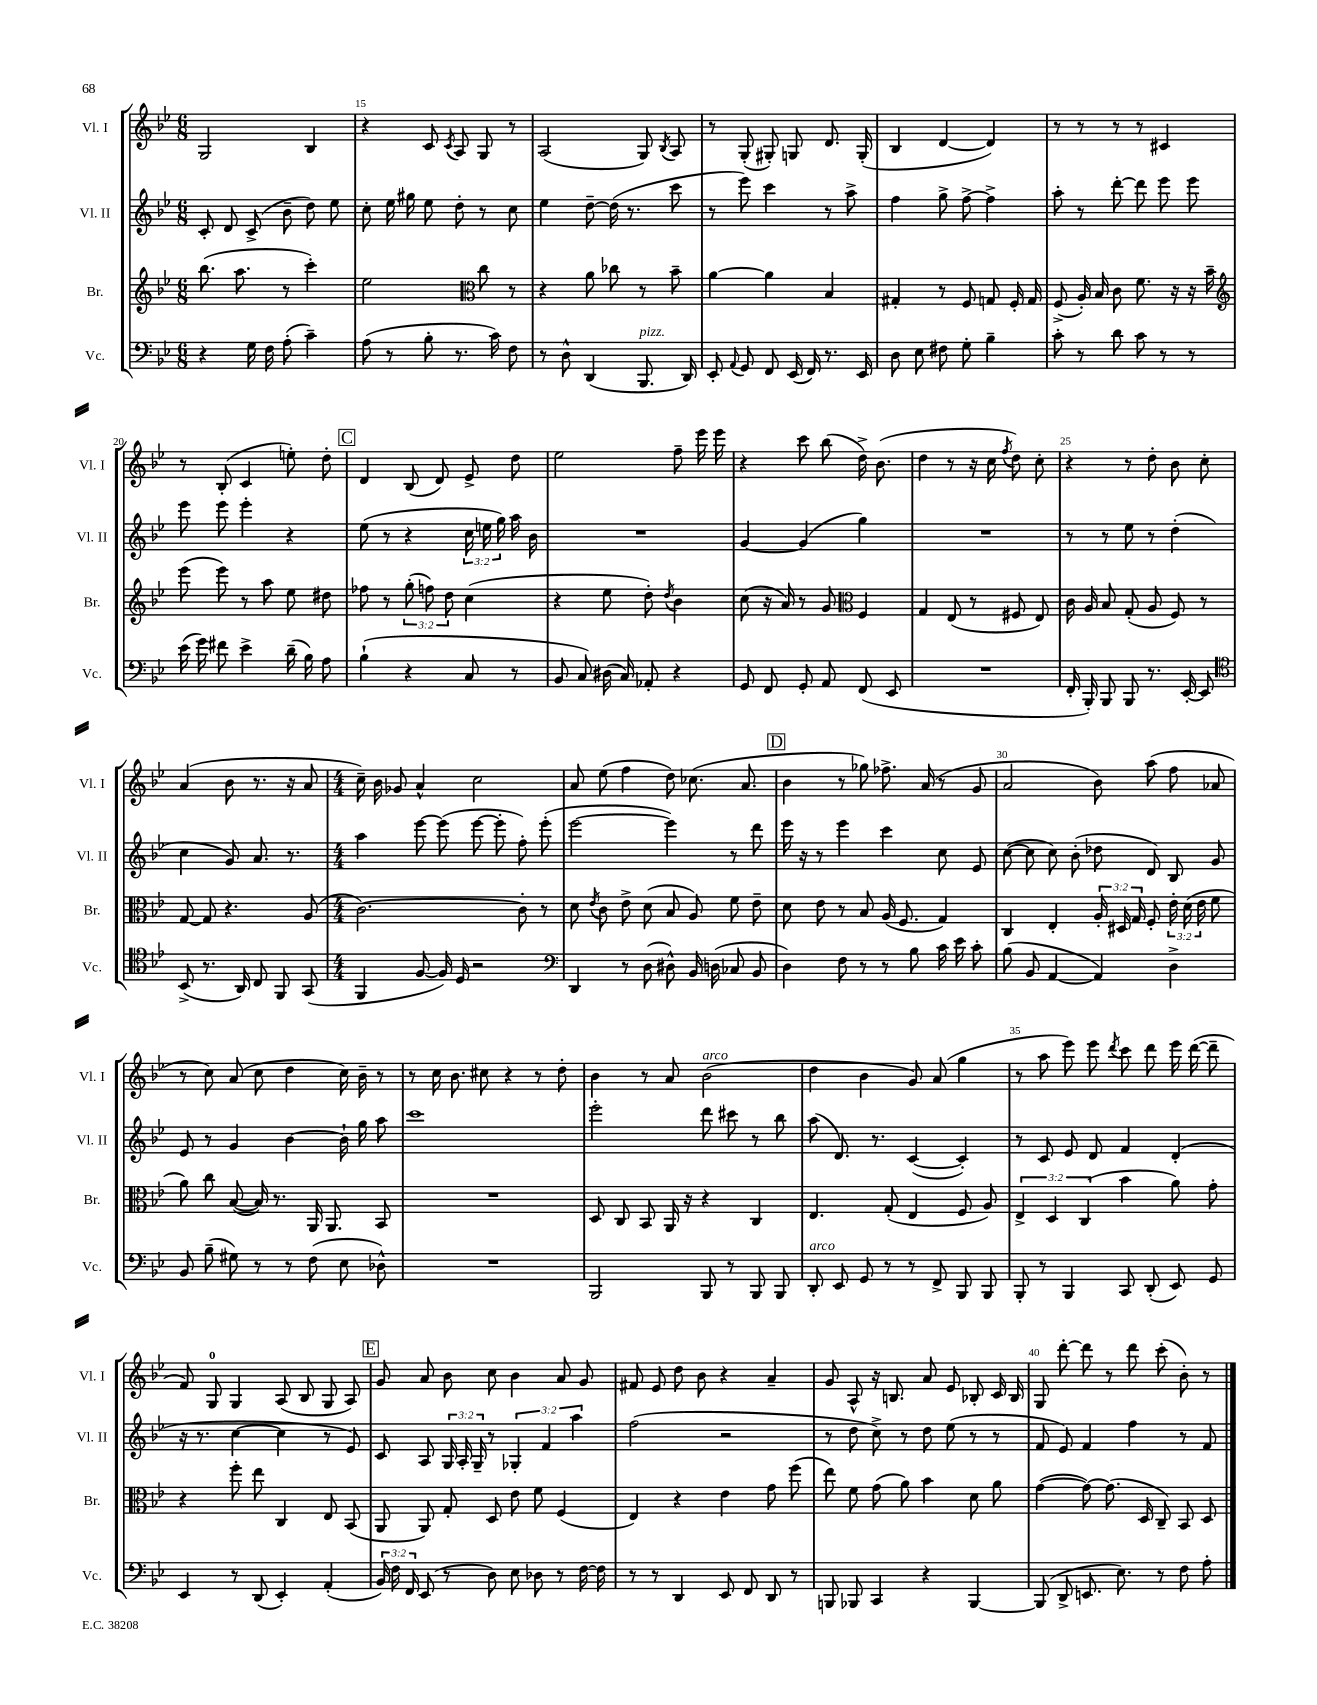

**kern	**kern	**kern	**kern
*part4	*part3	*part2	*part1
*staff4	*staff3	*staff2	*staff1
*I"Vc.	*I"Br.	*I"Vl. II	*I"Vl. I
*I'Vc.	*I'Br.	*I'Vl. II	*I'Vl. I
*clefF4	*clefG2	*clefG2	*clefG2
*k[b-e-]	*k[b-e-]	*k[b-e-]	*k[b-e-]
*M6/8	*M6/8	*M6/8	*M6/8
=14	=14	=14	=14
4r	(8.bb-\	8c'/	2G/
.	.	8d/	.
.	8.aa\	.	.
16G\	.	(8c^/	.
16F\	.	.	.
(8A'\	8r	8b-~\	.
4c~\)	4ccc'\)	8dd\)	4B-/
.	.	8ee-\	.
=15	=15	=15	=15
(8A\	2ee-\	8cc'\	4r
8r	.	16ee-\	.
.	.	16gg#X\	.
8B-'\	.	8ee-\	8c/
.	.	.	8qc/
8.r	.	8dd'\	8A/
*	*clefC3	*	*
.	8cc\	8r	8G/
16c\)	.	.	.
8F\	8r	8cc\	8r
=16	=16	=16	=16
8r	4r	4ee-\	(2A/
8D^^\	.	.	.
(4DD/	8a\	[8dd~\	.
.	8cc-X\	(16dd\]	.
.	.	8.r	.
!LO:TX:a:i:t=pizz.	!	!	!
8.BBB-/	8r	.	8G/)
.	.	.	8qB-/
.	8b-~\	8ccc\	8A/
16DD/)	.	.	.
=17	=17	=17	=17
8EE-'/	[4a\	8r	8r
8qqAA/	.	.	.
8GG/	.	8eee-\)	(8G'/
8FF/	4a\]	4ccc\	8G#X'/)
(16EE-/	.	.	8Gn/
16FF/)	.	.	.
8.r	4B-/	8r	8.d/
.	.	8aa^\	.
16EE-/	.	.	(16G'/
=18	=18	=18	=18
8D\	4G#X'/	4ff\	4B-/
8E-\	.	.	.
8F#X\	8r	8gg^\	[4d/
8G'\	8F/	[8ff^\	.
4B-~\	8Gn/	4ff^\]	4d/])
.	16F'/	.	.
.	16G/	.	.
=19	=19	=19	=19
8c'\	(8F^/	8aa'\	8r
8r	16A'/)	8r	8r
.	16B-/	.	.
8d\	8c\	[8ddd'\	8r
8c\	8.f\	8ddd\]	8r
8r	.	8eee-\	4c#X/
.	16r	.	.
8r	16r	8eee-\	.
.	16b-~\	.	.
!!LO:LB:g=z
=20	=20	=20	=20
*	*clefG2	*	*
(16e-\	(8eee-\	8eee-\	8r
16g\)	.	.	.
8f#X\	8eee-\)	8eee-\	(8B-'/
4e-^\	8r	4eee-'\	4c/
.	8aa\	.	.
(16d~\	8ee-\	4r	8een'\)
16B-\)	.	.	.
8A\	8dd#X\	.	8dd'\
!!LO:REH:place=s1:t=C
=21	=21	=21	=21
(4B-`\	8ff-X\	(8ee-\	4d/
.	8r	8r	.
4r	(12gg'\	4r	(8B-/
.	12ffn\)	.	.
.	.	.	8d/)
.	12dd\	.	.
8C/	(4cc\	24cc\	8e-^/
.	.	24een\	.
.	.	24gg\)	.
8r	.	16aa\	8dd\
.	.	16b-\	.
=22	=22	=22	=22
8BB-/	4r	2.r	2ee-\
8C/)	.	.	.
(16D#X\	8ee-\	.	.
16C/)	.	.	.
8AA-X'/	8dd'\)	.	.
.	8qdd/	.	.
4r	4b-\	.	8ff~\
.	.	.	16eee-\
.	.	.	16eee-\
=23	=23	=23	=23
8GG/	(8cc\	[4g/	4r
8FF/	16r	.	.
.	16a/)	.	.
8GG'/	8r	(4g/]	8ccc\
8AA/	8g/	.	(8bb-\
*	*clefC3	*	*
(8FF/	4F/	4gg\)	16dd^\)
.	.	.	(8.b-\
8EE-/	.	.	.
=24	=24	=24	=24
2.r	4G/	2.r	4dd\
.	(8E-/	.	8r
.	8r	.	16r
.	.	.	16cc\
.	.	.	8qff/
.	8F#X/	.	8dd\)
.	8E-/)	.	8cc'\
=25	=25	=25	=25
16FF'/	16c\	8r	4r
16BBB-'/)	16A/	.	.
8BBB-/	8B-/	8r	.
8BBB-/	(8G'/	8ee-\	8r
8.r	8A/	8r	8dd'\
.	8F/)	(4dd'\	8b-\
[16EE-'/	.	.	.
8EE-/]	8r	.	8cc'\
!!LO:LB:g=z
=26	=26	=26	=26
*clefC4	*	*	*
(8BB-^/	[8G/	4cc\	(4a/
8.r	8G/]	.	.
.	4.r	8g/)	8b-\
16AA/)	.	.	.
8C/	.	8.a/	8.r
8FF/	.	.	.
.	.	8.r	16r
(8GG/	(8A/	.	8a/
=27	=27	=27	=27
*M4/4	*M4/4	*M4/4	*M4/4
4FF/	[2.c\)	4aa\	16cc~\)
.	.	.	16b-\
.	.	.	8g-X/
[8F/	.	[8eee-\	4a^^/
16F/])	.	(8eee-\]	.
16D/	.	.	.
2r	.	[8eee-\	2cc\
.	.	8eee-'\]	.
.	8c'\]	8ff'\)	.
.	8r	(8eee-'\	.
=28	=28	=28	=28
*clefF4	*	*	*
4DD/	8d\	[2eee-\	8a/
.	8qe-/	.	.
.	8c\	.	(8ee-\
8r	8e-^\	.	4ff\
(8D\	(8d\	.	.
8D#X^^\)	8B-/	4eee-\])	8dd\)
16BB-/	8A/)	.	(8.cc-X\
(16Dn\	.	.	.
8C-X/	8f\	8r	.
.	.	.	8.a/
8BB-/	8e-~\	8ddd\	.
!!LO:REH:place=s1:t=D
=29	=29	=29	=29
4D\)	8d\	16eee-\	4b-\
.	.	16r	.
.	8e-\	8r	.
8F\	8r	4eee-\	8r
8r	8B-/	.	8gg-X\)
8r	(16A/	4ccc\	8.ff-X^\
.	8.F/	.	.
8B-\	.	.	.
.	.	.	(16a/
16c\	4G/)	8cc\	8r
16e-\	.	.	.
8c'\	.	8e-/	8g/
=30	=30	=30	=30
(8B-\	4C/	([8cc\	2a/
8BB-/	.	8cc\]	.
[4AA/	4E-'/	8cc\)	.
.	.	(8b-'\	.
4AA/])	24A'/	8dd-X\	8b-\)
.	24D#X/	.	.
.	24G/	.	.
.	8F'/	8d/)	(8aa\
4D^\	24e-'\	8B-/	8ff\
.	(24d\	.	.
.	24e-\	.	.
.	8f\	8g/	8a-X/
!!LO:LB:g=z
=31	=31	=31	=31
8BB-/	8a\)	8e-/	8r
(8B-~\	8cc\	8r	8cc\)
8G#X\)	([8B-/	4g/	(8a/
8r	16B-/])	.	8cc\
.	8.r	.	.
8r	.	[4b-\	4dd\
(8F\	16AA/	.	.
.	8.AA/	.	.
8E-\	.	16b-`\]	16cc\)
.	.	16gg\	16b-~\
8D-X^^\)	8BB-/	8aa\	8r
=32	=32	=32	=32
1r	1r	1ccc	8r
.	.	.	16cc\
.	.	.	8.b-\
.	.	.	8cc#X\
.	.	.	4r
.	.	.	8r
.	.	.	8dd'\
=33	=33	=33	=33
2BBB-/	8D/	2eee-'\	4b-\
.	8C/	.	.
.	8BB-/	.	8r
.	16AA/	.	8a/
.	16r	.	.
!	!	!	!LO:TX:a:i:t=arco
8BBB-/	4r	8ddd\	(2b-\
8r	.	8ccc#X\	.
8BBB-/	4C/	8r	.
8BBB-/	.	8bb-\	.
=34	=34	=34	=34
!LO:TX:a:i:t=arco	!	!	!
8DD'/	4.E-/	(8aa\	4dd\
8EE-/	.	8.d/)	.
8GG/	.	.	4b-\
.	.	8.r	.
8r	(8G'/	.	.
8r	4E-/	([4c/	8g/)
8FF^/	.	.	(8a/
8BBB-/	8F/	4c'/])	4gg\
8BBB-/	8A/)	.	.
=35	=35	=35	=35
8BBB-'/	6E-^/	8r	8r
8r	.	8c/	8aa\
.	6D/	.	.
4BBB-/	.	8e-/	8eee-\)
.	(6C/	.	.
.	.	8d/	8eee-\
.	.	.	8qddd/
8CC/	4b-\	4f/	8ccc\
(8DD'/	.	.	8ddd\
8EE-/)	8a\)	(4d'/	16eee-\
.	.	.	([16ddd\
8GG/	8g'\	.	8ddd~\]
!!LO:LB:g=z
=36	=36	=36	=36
4EE-/	4r	16r	8f/)
.	.	8.r	.
.	.	.	8G/
8r	8ff'\	[4cc\	4G/
(8DD/	8ee-\	.	.
4EE-'/)	4C/	4cc\]	(8A/
.	.	.	8B-/
(4AA'/	8E-/	8r	8G/
.	(8BB-/	8e-/)	8A/)
!!LO:REH:place=s1:t=E
=37	=37	=37	=37
24BB-/)	8AA/	8c/	8g/
24F\	.	.	.
24FF/	.	.	.
(8EE-/	8AA/)	8A/	8a/
8r	8G'/	24G/	8b-\
.	.	24A'/	.
.	.	24G~/	.
8D\)	8D/	8r	8cc\
8E-\	8e-\	6G-X'/	4b-\
8D-X\	8f\	.	.
.	.	6f/	.
8r	(4F/	.	8a/
.	.	6aa\	.
[16F\	.	.	8g/
16F\]	.	.	.
=38	=38	=38	=38
8r	4E-/)	(2ff\	8f#X/
8r	.	.	8e-/
4DD/	4r	.	8dd\
.	.	.	8b-\
8EE-/	4e-\	2r	4r
8FF/	.	.	.
8DD/	8g\	.	4a~/
8r	(8ff\	.	.
=39	=39	=39	=39
8BBBn/	8ee-\)	8r	8g/
8BBB-X/	8f\	8dd\	8A^^/
4CC/	(8g\	8cc^\)	16r
.	.	.	8.Bn/
.	8a\)	8r	.
4r	4b-\	8dd\	8a/
.	.	(8ee-\	8e-/
[4BBB-/	8d\	8r	8B-X'/
.	8a\	8r	16c/
.	.	.	16B-/
=40	=40	=40	=40
(8BBB-/]	([4g\	8f/	8G/
8DD^/	.	8e-/)	[8ddd'\
8.EEn/	8g\_)	4f/	8ddd\]
.	(8.g\]	.	8r
8.E-\)	.	.	.
.	.	4ff\	8ddd\
.	16D/	.	.
8r	8C~/)	.	(8ccc'\
8F\	8BB-/	8r	8b-'\)
8A'\	8D/	8f/	8r
==	==	==	==
*-	*-	*-	*-
